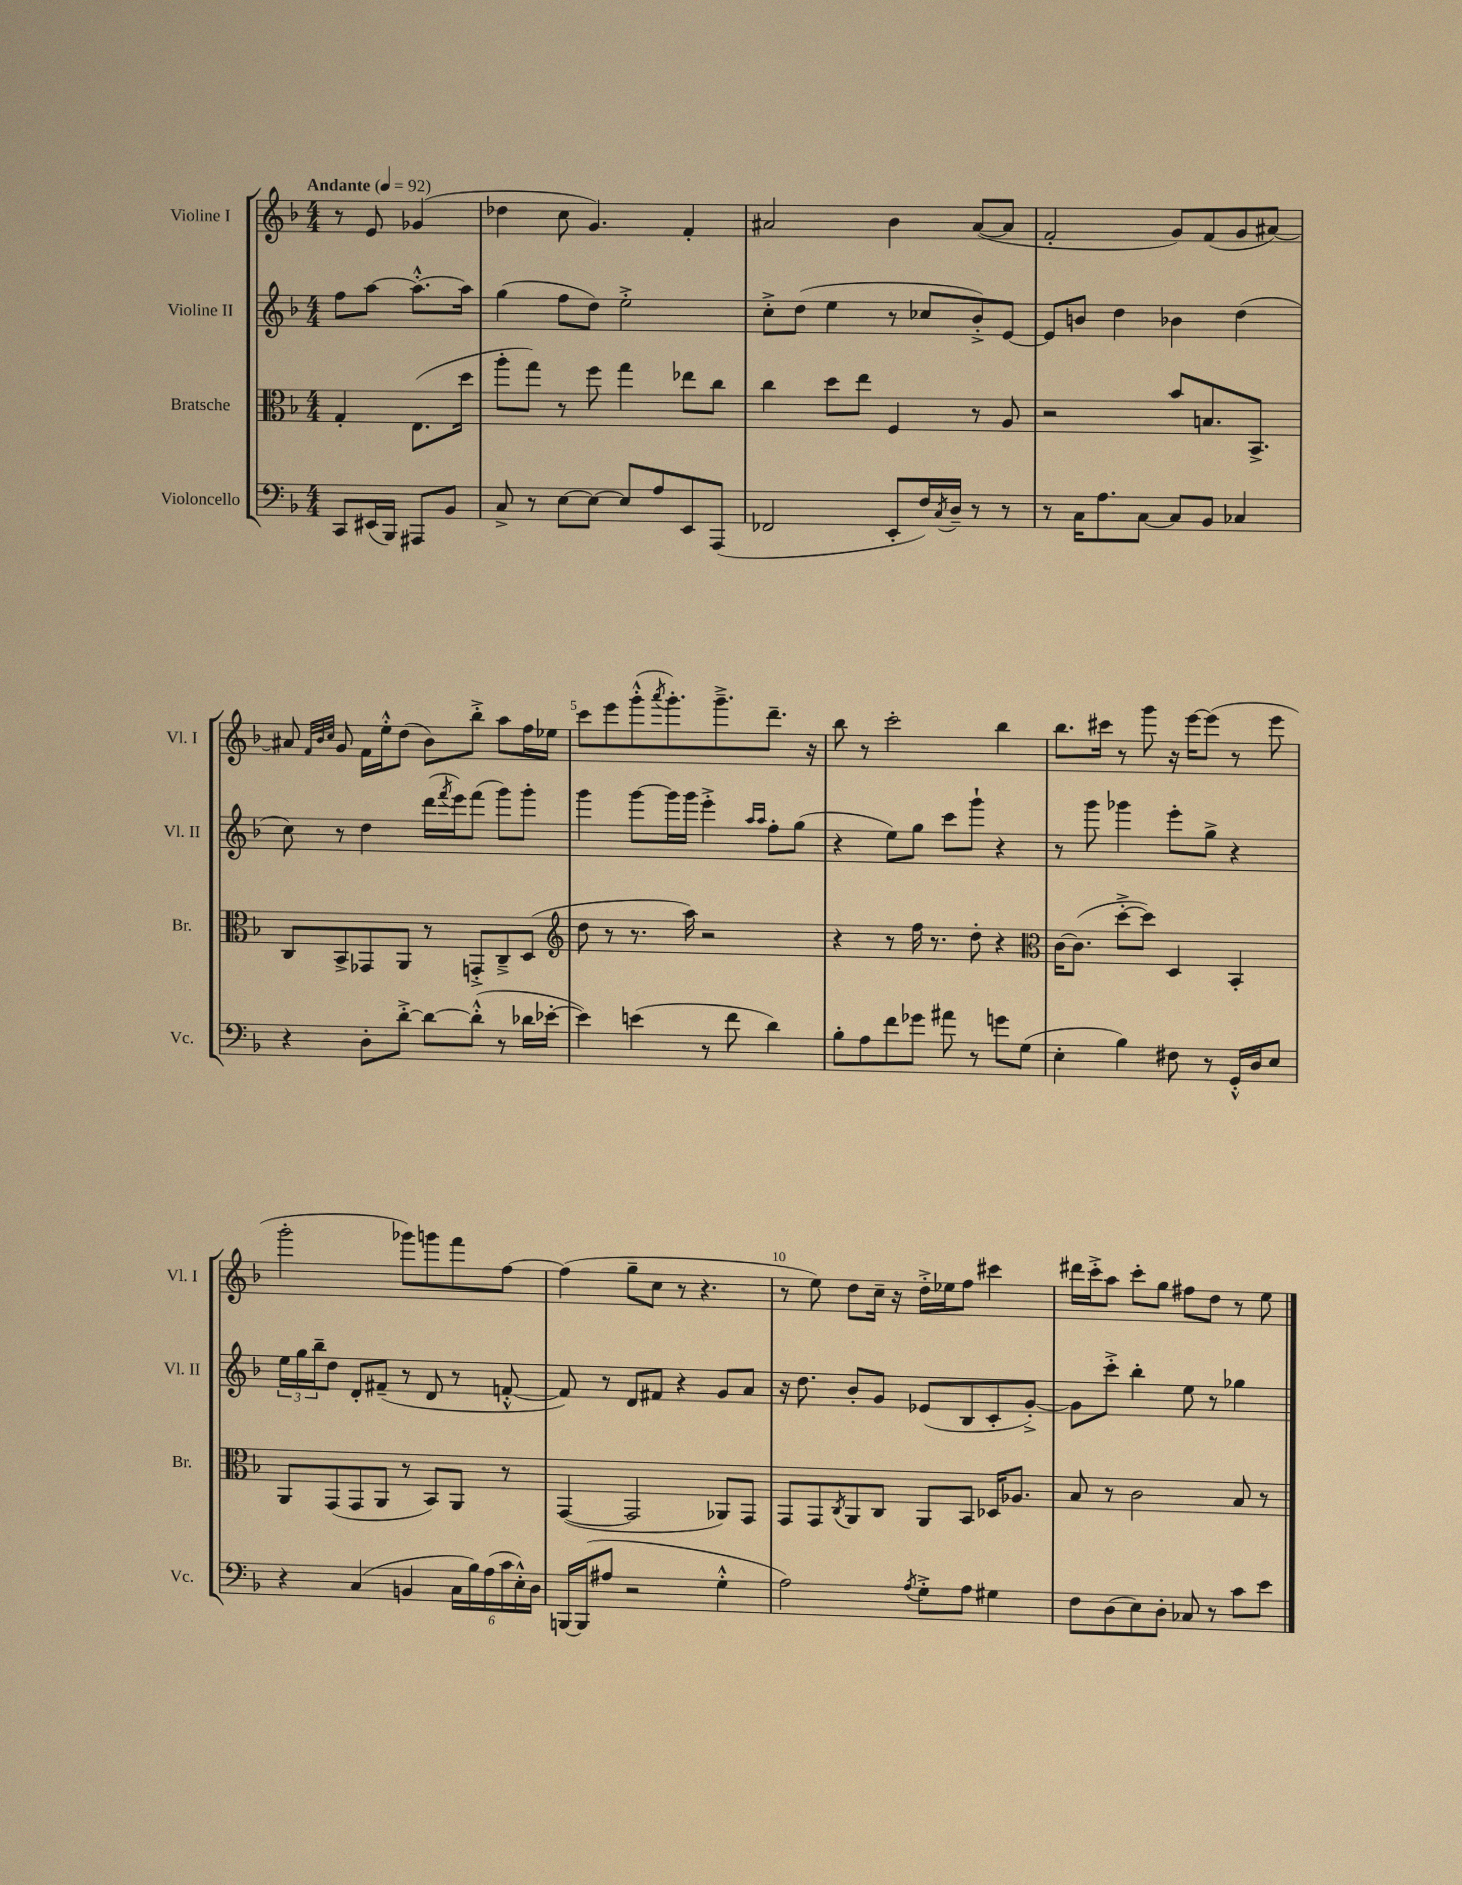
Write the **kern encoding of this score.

**kern	**kern	**kern	**kern
*part4	*part3	*part2	*part1
*staff4	*staff3	*staff2	*staff1
*I"Violoncello	*I"Bratsche	*I"Violine II	*I"Violine I
*I'Vc.	*I'Br.	*I'Vl. II	*I'Vl. I
*clefF4	*clefC3	*clefG2	*clefG2
*k[b-]	*k[b-]	*k[b-]	*k[b-]
*M4/4	*M4/4	*M4/4	*M4/4
*MM92	*MM92	*MM92	*MM92
=	=	=	=
!	!	!	!LO:TX:a:B:t=Andante
8CC/L	4G'/	8ff\L	8r
(16EE#X/L	.	[8aa\J	8e/
16BBB-/JJ)	.	.	.
8AAA#X/L	(8.E\L	8.aa'^^\L_	(4g-X/
8BB-/J	.	.	.
.	16dd\Jk	16aa\Jk]	.
=1	=1	=1	=1
8C^/	8aa'\L	(4gg\	4dd-X\
8r	8gg\J)	.	.
[8E\L	8r	8ff\L	8cc\
8E\J_	8ff\	8dd\J)	4.g/)
8E/L]	4gg\	2ee'^\	.
8A/	.	.	.
8EE/	8ee-X\L	.	4f'/
(8AAA/J	8cc\J	.	.
=2	=2	=2	=2
2FF-X/	4cc\	8cc'^\L	2a#X/
.	.	(8dd\J	.
.	8dd\L	4ee\	.
.	8ee\J	.	.
8EE'/L	4F/	8r	4b-\
16F/L)	.	8cc-X/L	.
8qC/	.	.	.
16D~/JJ	.	.	.
8r	8r	8b-'^/)	([8a#/L
8r	8A/	[8e/J	8a#/J]
=3	=3	=3	=3
8r	2r	8e/L]	2f'/
16C\KL	.	8bn/J	.
8.A\	.	.	.
.	.	4dd\	.
[8C\J	.	.	.
8C/L]	8b-/L	4b-X\	8g/L)
8BB-/J	8.Bn/	.	(8f/
4C-X/	.	(4dd\	8g/
.	8.BB-^/J	.	.
.	.	.	[8a#X/J)
!!LO:LB:g=z
=4	=4	=4	=4
4r	8C/L	8cc\)	8a#X/]
.	.	.	32qqf/LLL
.	.	.	32qqb-/
.	.	.	32qqcc/JJJ
.	8BB-^/	8r	8g/
8D'\L	8GG-X/	4dd\	16f\LL
.	.	.	16ee'^^\J
[8d'^\J	8AA/J	.	(8dd\J
8d\L_	8r	(16ddd\LL	8b-\L)
.	.	8qfff/	.
.	.	16eee\J)	.
(8d'^^\J]	8GGn'^/L	(8fff\J	8bb-'^\J
8r	8C~^/	8ggg\L)	8aa\L
16d-X\LL	(8D/J	8ggg'\J	16ff\L
[16e-X'\JJ	.	.	16ee-X\JJ
=5	=5	=5	=5
*	*clefG2	*	*
4e-\])	8dd\	4ggg\	8ccc\L
.	8r	.	8eee\
(4en\	8.r	[8ggg\L	(8ggg'^^\
.	.	.	8qaaa/
.	.	16ggg\L]	8.ggg'\)
.	16aa\)	16ggg\JJ	.
8r	2r	4eee'^\	.
.	.	.	8.ggg~^\
8f\	.	.	.
.	.	16qqaa/LL	.
.	.	16qqaa/JJ	.
4d\)	.	8ff'\L	8.ddd~\J
.	.	(8gg\J	.
.	.	.	16r
=6	=6	=6	=6
8B-'\L	4r	4r	8bb-\
8A\	.	.	8r
8f\	8r	8ee\L)	2ccc'\
8g-X\J	16ff\	8gg\J	.
.	8.r	.	.
8a#X\	.	8ccc\L	.
8r	8dd'\	8ggg`\J	.
8gn\L	4r	4r	4bb-\
(8G\J	.	.	.
=7	=7	=7	=7
*	*clefC3	*	*
4E'\	[16c\KL	8r	8.bb-\L
.	(8.c\J]	.	.
.	.	8ggg\	.
.	.	.	16ccc#X\Jk
4B-\)	[8dd'^\L	4ggg-X\	8r
.	8dd\J])	.	8ggg\
8F#X\	4D/	8eee'\L	16r
.	.	.	[16eee\KL
8r	.	8gg^\J	(8eee\J]
16GG'^^/LL	4BB-'/	4r	8r
16D/J	.	.	.
8E/J	.	.	8eee\
!!LO:LB:g=z
=8	=8	=8	=8
4r	8AA/L	24ee\LL	2ggg'\
.	.	24gg\	.
.	.	24bb-~\J	.
.	(8GG/	8dd\J	.
(4C/	8GG/	8d'/L	.
.	8AA/J	(8f#X~/J	.
4BBn/	8r	8r	8ggg-X\L)
.	8BB-/L)	8d/	8gggn\
24C\LL	8AA/J	8r	8fff\
24B-\)	.	.	.
(24A\	.	.	.
24c\	8r	[8fn'^^/	[8ff\J
24E'^^\)	.	.	.
24D\JJ	.	.	.
=9	=9	=9	=9
[16BBBn/LL	([4GG/	8f/])	(4ff\]
(16BBB/J]	.	.	.
8A#X/J	.	8r	.
2r	2GG/]	8d/L	8gg~\L
.	.	8f#X/J	8cc\J
.	.	4r	8r
.	.	.	4.r
4G'^^\	8AA-X/L)	8g/L	.
.	8GG/J	8a/J	.
=10	=10	=10	=10
2A\)	8GG/L	16r	8r
.	.	8.dd\	.
.	8GG/	.	8ee\)
.	8qC/	.	.
.	8AA/	8b-'/L	8dd\L
.	8C/J	8g/J	16cc~\Jk
.	.	.	16r
8qA/	.	.	.
8G'^\L	8AA/L	(8e-X/L	16dd'^\LL
.	.	.	16ee-X\J
8A\J	8BB-/J	8B-/	8ff\J
4G#X\	16D-X/KL	8c'/	4ccc#X\
.	8.A-X/J	.	.
.	.	[8g'^/J)	.
=11	=11	=11	=11
8F\L	8B-/	8g\L]	16ddd#X\LL
.	.	.	16ccc'^\J
(8D\	8r	8ccc'^\J	8aa\J
8E\)	2c\	4bb-'\	8ccc'\L
8D'\J	.	.	8gg\J
8C-X/	.	8ee\	8ff#X\L
8r	.	8r	8dd\J
8c\L	8B-/	4gg-X\	8r
8e\J	8r	.	8ee\
==	==	==	==
*-	*-	*-	*-
